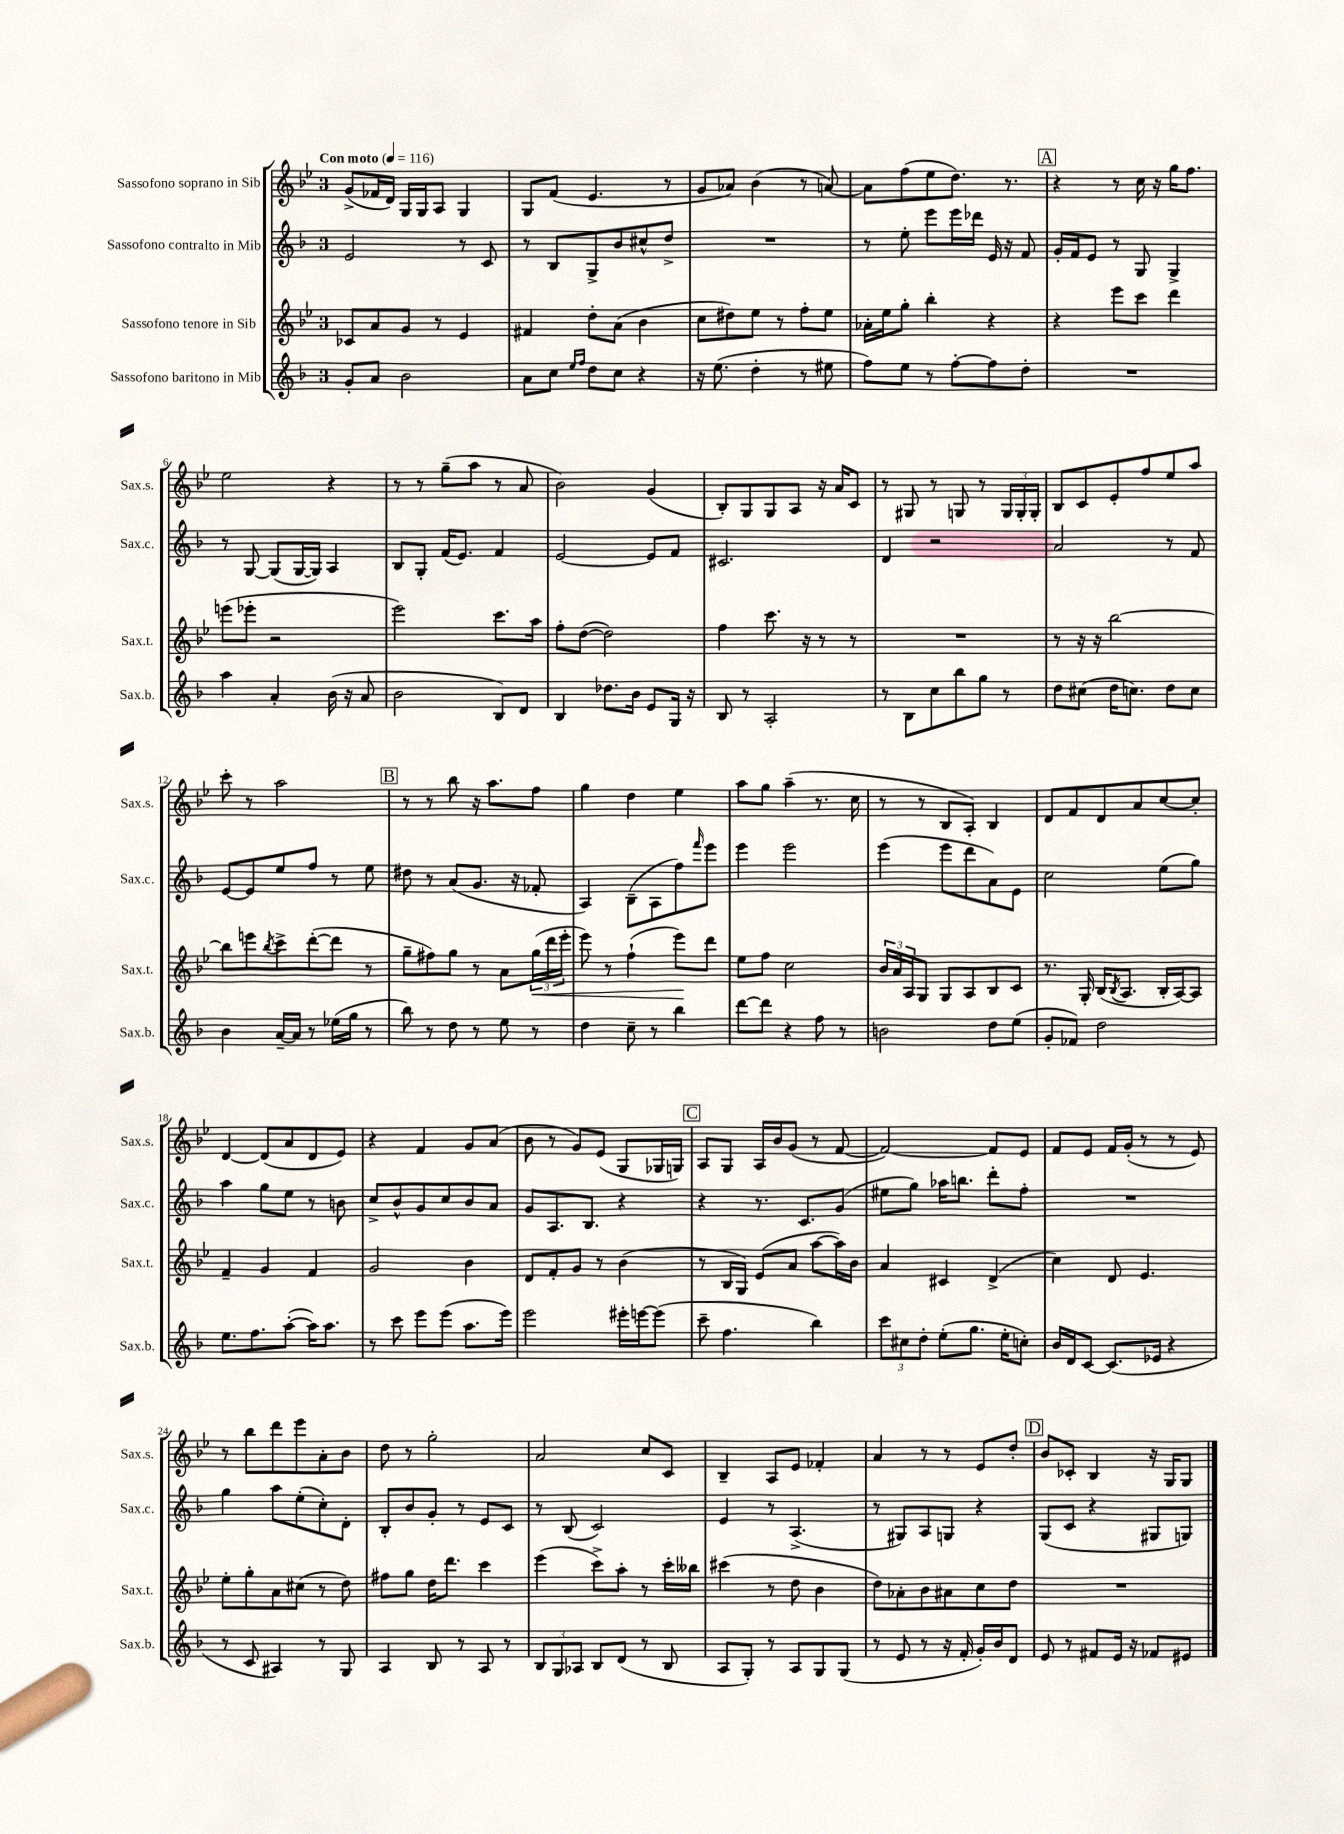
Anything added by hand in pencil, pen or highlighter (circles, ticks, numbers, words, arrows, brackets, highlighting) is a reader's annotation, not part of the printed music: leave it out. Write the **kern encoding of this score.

**kern	**kern	**dynam	**kern	**kern
*part4	*part3	*part3	*part2	*part1
*staff4	*staff3	*staff3	*staff2	*staff1
*I"Sassofono baritono in Mib	*I"Sassofono tenore in Sib	*	*I"Sassofono contralto in Mib	*I"Sassofono soprano in Sib
*I'Sax.b.	*I'Sax.t.	*	*I'Sax.c.	*I'Sax.s.
*clefG2	*clefG2	*	*clefG2	*clefG2
*k[b-]	*k[b-e-]	*	*k[b-]	*k[b-e-]
*M3/4	*M3/4	*	*M3/4	*M3/4
*MM116	*MM116	*	*MM116	*MM116
=1	=1	=1	=1	=1
!	!	!	!	!LO:TX:a:B:t=Con moto
8g'/L	8c-X/L	.	2e/	(8g^/L
8a/J	8a/	.	.	16f-X/L
.	.	.	.	16d/JJ)
2b-\	8g/J	.	.	16G/LL
.	.	.	.	16G/J
.	8r	.	.	8A/J
.	4e-/	.	8r	4G/
.	.	.	8c/	.
=2	=2	=2	=2	=2
8a\L	4f#X/	.	8r	8G/L
8cc\J	.	.	8B-/L	(8f/J
16qqee/LL	.	.	.	.
16qqff/JJ	.	.	.	.
8dd\L	8dd'\L	.	8G^/	4.e-/
8cc\J	(8a\J	.	8b-/	.
4r	4b-\	.	8cc#X^^/	.
.	.	.	8dd^/J	8r
=3	=3	=3	=3	=3
16r	8cc\L	.	2.r	8g/L
(8.ee\	.	.	.	.
.	8dd#X\)	.	.	8a-X/J)
4dd'\	8ee-\J	.	.	(4b-\
.	8r	.	.	.
8r	8ff'\L	.	.	8r
8ee#X\	8ee-\J	.	.	[8an/)
=4	=4	=4	=4	=4
8ff\L)	16a-X'\LL	.	8r	8a\L]
.	16ee-\J	.	.	.
8ee\J	8gg'\J	.	8ee'\	(8ff\
8r	4bb-'\	.	8eee\L	8ee-\
[8ff'\L	.	.	16eee\L	8.dd\J)
.	.	.	16ddd-X\JJ	.
8ff\]	4r	.	16e/	.
.	.	.	16r	8.r
8dd'\J	.	.	8f/	.
!!LO:REH:place=s1:t=A
=5	=5	=5	=5	=5
2.r	4r	.	16g'/LL	4r
.	.	.	16f/J	.
.	.	.	8e/J	.
.	8eee-\L	.	8r	8r
.	8ccc\J	.	8G/	16cc\
.	.	.	.	16r
.	4ddd\	.	4G^/	16gg\KL
.	.	.	.	8.ff\J
!!LO:LB:g=z
=6	=6	=6	=6	=6
4aa\	(8eeen\L	.	8r	2ee-\
.	8eee-X'\J	.	[8G/	.
4a'/	2r	.	(8G/L]	.
.	.	.	[16G/L	.
.	.	.	16G/JJ])	.
(16b-\	.	.	4A/	4r
16r	.	.	.	.
8a/	.	.	.	.
=7	=7	=7	=7	=7
2b-\	2eee-\)	.	8B-/L	8r
.	.	.	8G'/J	8r
.	.	.	(16f/KL	(8gg~\L
.	.	.	8.e/J)	.
.	.	.	.	8aa\J
8B-/L)	8.ccc\L	.	4f/	8r
8d/J	.	.	.	8a/
.	16aa\Jk	.	.	.
=8	=8	=8	=8	=8
4B-/	8ff'\L	.	[2e/	2b-\)
.	([8dd\J	.	.	.
8.dd-X\L	2dd\])	.	.	.
16b-\Jk	.	.	.	.
8e/L	.	.	8e/L]	(4g/
16G/Jk	.	.	8f/J	.
16r	.	.	.	.
=9	=9	=9	=9	=9
8B-/	4ff\	.	2.c#X/	8B-'/L)
8r	.	.	.	8G/
2A'/	8.ccc\	.	.	8G/
.	.	.	.	8A/J
.	16r	.	.	.
.	8r	.	.	16r
.	.	.	.	16a/KL
.	8r	.	.	8c/J
=10	=10	=10	=10	=10
8r	2.r	.	4d/	8r
8B-\L	.	.	.	8G#X/
8cc\	.	.	2r	8r
8bb-\	.	.	.	8Gn/
8gg\J	.	.	.	8r
8r	.	.	.	24G/LL
.	.	.	.	24G'/
.	.	.	.	24G'/JJ
=11	=11	=11	=11	=11
8dd\L	8r	.	2a/	8B-/L
(8cc#X\J	16r	.	.	8c/
.	16r	.	.	.
16dd\KL	[2bb-\	.	.	8e-'/
8.ccn\J)	.	.	.	.
.	.	.	.	8ff/
8dd\L	.	.	8r	8ee-/
8cc\J	.	.	8f/	8aa/J
!!LO:LB:g=z
=12	=12	=12	=12	=12
4b-\	8bb-\L]	.	[8e/L	8ccc'\
.	8eeen\	.	8e/]	8r
.	8qbb-/	.	.	.
[16a~/LL	8ccc^\	.	8ee/	2aa\
16a/JJ]	.	.	.	.
8r	([8ddd'\	.	8ff/J	.
(16ee-X\LL	8ddd\J]	.	8r	.
16gg\JJ	.	.	.	.
8r	8r	.	8ee\	.
!!LO:REH:place=s1:t=B
=13	=13	=13	=13	=13
8bb-\)	8gg~\L	.	8dd#X\	8r
8r	8ff#X\)	.	8r	8r
8dd\	8gg\J	.	(8a/L	8bb-\
8r	8r	.	8.g/J	16r
.	.	.	.	8.aa\L
8ee\	8a\L	.	.	.
.	.	.	16r	.
!	!	!LO:HP:b	!	!
8r	(24gg\L	<	8f-X'/	8ff\J
.	24ddd\	.	.	.
.	24eee-'\JJ	.	.	.
=14	=14	=14	=14	=14
4dd\	8eee-\)	.	4A/)	4gg\
.	8r	.	.	.
8cc~\	(4ff`\	.	(8B-~\L	4dd\
8r	.	.	8A\	.
4bb-\	8eee-\L)	.	8ff\)	4ee-\
.	.	.	16qqfff/	.
.	8ddd\J	[	8eee\J	.
=15	=15	=15	=15	=15
[8ddd\L	8ee-\L	.	4eee\	8aa\L
8ddd\J]	8ff\J	.	.	8gg\J
4r	2cc\	.	2eee\	(4aa~\
8ff\	.	.	.	8.r
8r	.	.	.	.
.	.	.	.	16cc\
=16	=16	=16	=16	=16
2bn\	24b-/LL	.	(4eee\	8r
.	24a/	.	.	.
.	24A/J	.	.	.
.	8G/J	.	.	8r
.	8G/L	.	8eee\L	8B-/L
.	8A/	.	8ddd\	8A'/J)
8dd\L	8B-/	.	8a\)	4B-/
(8ee\J	8c/J	.	8e\J	.
=17	=17	=17	=17	=17
8g'/L	8.r	.	2cc\	8d/L
8f-X/J)	.	.	.	8f/
.	16G'/	.	.	.
2dd\	(16B-/KL	.	.	8d/
.	8qB-/	.	.	.
.	8.A/J	.	.	.
.	.	.	.	8a/
.	16B-'/LL	.	(8ee\L	[8cc/
.	[16A/J)	.	.	.
.	8A/J]	.	8gg\J)	8cc'/J]
!!LO:LB:g=z
=18	=18	=18	=18	=18
8.ee\L	4f~/	.	4aa\	[4d/
8.ff\	.	.	.	.
.	4g/	.	8gg\L	(8d/L]
([8aa'\J	.	.	8ee\J	8a/
16aa\KL])	4f/	.	8r	8d/
8.aa\J	.	.	.	.
.	.	.	8bn\	8e-/J)
=19	=19	=19	=19	=19
8r	2g/	.	8cc^/L	4r
8ccc\	.	.	8b-^^/	.
8eee\L	.	.	8g/	4f/
(8eee\J	.	.	8cc/	.
8.aa\L	4b-\	.	8b-/	8g/L
.	.	.	8a/J	(8a/J
16eee\Jk)	.	.	.	.
=20	=20	=20	=20	=20
2eee\	8d/L	.	8g/L	8b-\
.	8f'/	.	8.A/	8r
.	8g/J	.	.	8g/L)
.	.	.	8.B-/J	.
.	8r	.	.	(8e-/J
16eee#X'\LL	(4b-\	.	4r	8G/L
[16eeen\J	.	.	.	.
(8eee\J]	.	.	.	16G-X/L
.	.	.	.	16Gn/JJ)
!!LO:REH:place=s1:t=C
=21	=21	=21	=21	=21
8ccc~\	8r	.	4r	8A/L
4.ff\	16B-/LL	.	.	8G/J
.	16G/JJ)	.	.	.
.	(8e-/L	.	8.r	16A/LL
.	.	.	.	16b-/J
.	8a/J	.	.	(8g/J
.	.	.	8.c/L	.
4bb-\)	[8aa\L	.	.	8r
.	16aa\L])	.	(8g/J	[8f/
.	16b-\JJ	.	.	.
=22	=22	=22	=22	=22
12ccc\L	4a/	.	8ee#X\L	2f/_)
12cc#X\	.	.	.	.
.	.	.	8gg\J)	.
12dd'\J	.	.	.	.
(8ee'\L	4c#X/	.	16aa-X\KL	.
.	.	.	8.bbn\J	.
8.gg\J	.	.	.	.
.	(4d^/	.	8ddd'\L	8f/L]
16ee'\KL	.	.	.	.
8ccn'\J)	.	.	8ff'\J	8e-/J
=23	=23	=23	=23	=23
16b-/LL	4cc\)	.	2.r	8f/L
16d/J	.	.	.	.
[8c/J	.	.	.	8e-/J
(8.c/L]	8d/	.	.	16f/LL
.	.	.	.	(16g'/JJ
.	4.e-/	.	.	8r
16e-X/Jk	.	.	.	.
4r	.	.	.	8r
.	.	.	.	8e-/)
!!LO:LB:g=z
=24	=24	=24	=24	=24
8r	8ee-'\L	.	4gg\	8r
8c/	8gg'\	.	.	8bb-\L
4A#X/)	8a\	.	8aa\L	8ddd\
.	(8cc#X\J	.	(8ee'\	8eee-\
8r	8r	.	8cc'\)	8a'\
8G/	8dd\)	.	8d'\J	8b-\J
=25	=25	=25	=25	=25
4A/	8ff#X\L	.	8B-'/L	8dd\
.	8gg\J	.	8b-/	8r
8B-/	16dd\KL	.	8g'/J	2gg'\
.	8.ddd\J	.	.	.
8r	.	.	8r	.
8A/	4ccc\	.	8e/L	.
8r	.	.	8c/J	.
=26	=26	=26	=26	=26
12B-/L	(4eee-\	.	8r	2a/
12G/	.	.	.	.
.	.	.	(8B-/	.
12A-X/J	.	.	.	.
8B-/L	8ccc^\L)	.	2c/)	.
(8d/J	8aa'\J	.	.	.
8r	8r	.	.	8cc/L
8B-/	16ccc'\LL	.	.	8c/J
.	16bb--X\JJ	.	.	.
=27	=27	=27	=27	=27
8A/L	(4ccc#X\	.	4e/	4B-~/
8G'/J)	.	.	.	.
8r	8r	.	8r	8A/L
8A/L	8dd\	.	(4.A^/	8e-/J
8G/	4b-\	.	.	4f-X'/
(8G/J	.	.	.	.
=28	=28	=28	=28	=28
8r	8dd\L)	.	8r	4a/
8e/	8a-X'\	.	8G#X/L)	.
8r	8b-\	.	8A/	8r
16r	8a#X\	.	8Gn/J	8r
16f'/	.	.	.	.
16g'/LL)	8cc\	.	4r	8e-/L
16b-/J	.	.	.	.
8d/J	8dd\J	.	.	8dd'/J
!!LO:REH:place=s1:t=D
=29	=29	=29	=29	=29
8e/	2.r	.	(8G/L	8b-/L
8r	.	.	8c/J	8c-X'/J
8f#X/L	.	.	4r	4B-/
16e/Jk	.	.	.	.
16r	.	.	.	.
8f-X/L	.	.	8G#X/L	16r
.	.	.	.	16G/KL
8e#X/J	.	.	8Gn/J)	8G/J
==	==	==	==	==
*-	*-	*-	*-	*-
